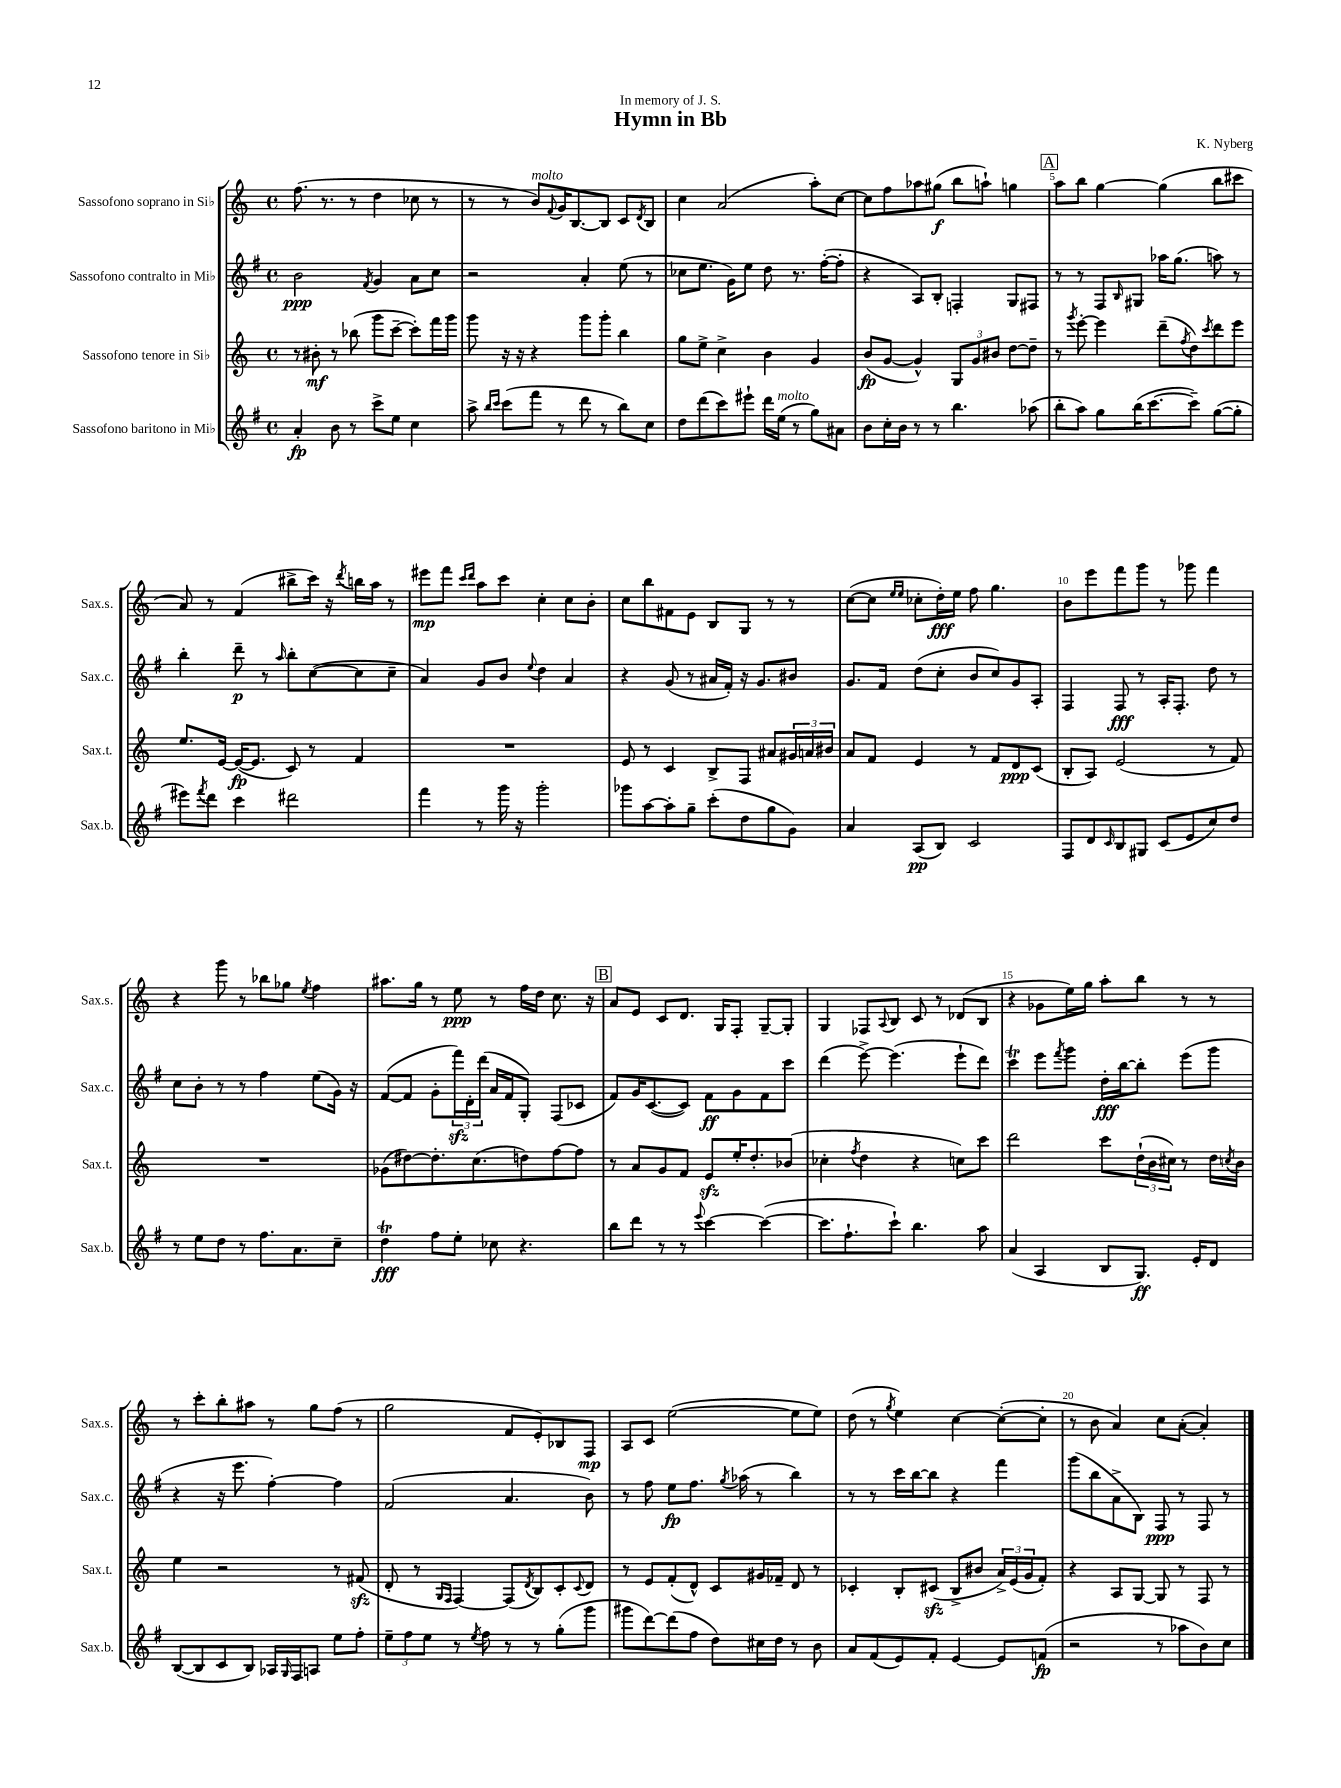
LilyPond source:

\header { title = "Hymn in Bb" composer = "K. Nyberg" dedication = "In memory of J. S." }
<<
\new StaffGroup <<
\new Staff = "s0" \with { instrumentName = "Sassofono soprano in Sib" shortInstrumentName = "Sax.s." } {
    \clef treble \key c \major \defaultTimeSignature \time 4/4
    f''8.( r8. r8 d''4 ces''8 r8 |
    r8 r8 b'8^\markup { \italic "molto" }) \appoggiatura { f'8 } g'16 b8.~ b8 c'8 \acciaccatura { d'8 } b8 |
    c''4 a'2( a''8-.) c''8~ |
    c''8 f''8 aes''8 gis''8\f( b''8 a''8-!) g''4 |
    \mark \markup { \box "A" } a''8 b''8 g''4~ g''4( b''8 cis'''8 |
    a'8) r8 f'4( bis''8-> c'''16) r16 \acciaccatura { d'''8 } b''16 a''16 r8 |
    eis'''8\mp f'''8 \grace { c'''16 d'''16 } a''8 c'''8 c''4-. c''8 b'8-. |
    c''8 b''8 fis'8 e'8 b8 g8 r8 r8 |
    c''8~( c''8 \grace { e''16 e''16 } ces''8-. d''16-.\fff) e''16 f''8 g''4. |
    b'8 e'''8 f'''8 g'''8 r8 ges'''8 f'''4 |
    r4 g'''8 r8 bes''8 ges''8 \acciaccatura { e''8 } f''4 |
    ais''8. g''16 r8 e''8\ppp r8 f''16 d''16 c''8. r16 |
    \mark \markup { \box "B" } a'8 e'8 c'8 d'8. g16 f8-. g8~-- g8-. |
    g4 fes8 \appoggiatura { a8 } b8 c'8 r8 des'8( b8 |
    r4 ges'8 e''16) g''16 a''8-. b''8 r8 r8 |
    r8 c'''8-. b''8-. ais''8 r8 g''8 f''8( r8 |
    g''2 f'8 e'8-.) bes8 f8\mp |
    a8 c'8 e''2~( e''8 e''8) |
    d''8( r8 \acciaccatura { g''8 } e''4) c''4~ c''8~-.( c''8-. |
    r8 b'8 a'4) c''8 a'8~-.( a'4-.) \bar "|." |
}
\new Staff = "s1" \with { instrumentName = "Sassofono contralto in Mib" shortInstrumentName = "Sax.c." } {
    \clef treble \key g \major \defaultTimeSignature \time 4/4
    b'2\ppp \acciaccatura { fis'8 } g'4 a'8 c''8 |
    r2 a'4-. e''8( r8 |
    ces''8 e''8. g'16) e''8 d''8 r8. fis''16~-.( fis''8-. |
    r4 a8) b8-. f4-. g8 fis8 |
    \mark \markup { \box "A" } r8 r8 fis8 \grace { b16 } gis8 aes''16 g''8.( a''8) r8 |
    b''4-. d'''8--\p r8 \grace { a''16 } b''8-. c''8~( c''8 c''8-- |
    a'4) g'8 b'8 \appoggiatura { e''8 } d''4 a'4 |
    r4 g'8( r8 ais'16 fis'16-.) r16 g'8. bis'8 |
    g'8. fis'16 d''8( c''8-. b'8 c''8) g'8 a8-. |
    fis4 fis8\fff r8 a16-. fis8.-. d''8 r8 |
    c''8 b'8-. r8 r8 fis''4 e''8( g'16) r16 |
    fis'8~( fis'8 g'8-. \tuplet 3/2 { fis'''16\sfz) d'16-. d'''16( } a'16 fis'16 g8-.) fis8( ces'8 |
    \mark \markup { \box "B" } fis'8) g'16 c'8.~( c'8) fis'8\ff g'8 fis'8 c'''8 |
    d'''4( e'''8~->) e'''4.( e'''8-! d'''8) |
    c'''4\trill e'''8 \acciaccatura { fis'''8 } g'''8 d''16-.\fff b''16~ b''8-. e'''8( g'''8 |
    r4 r16 e'''8. fis''4~-.) fis''4 |
    fis'2( a'4. b'8) |
    r8 fis''8 e''8\fp fis''8. \acciaccatura { g''8 } aes''16( r8 b''4) |
    r8 r8 c'''16 b''16~ b''8 r4 fis'''4 |
    g'''8( b''8 a'8-> b8) fis8\ppp r8 fis8 r8 \bar "|." |
}
\new Staff = "s2" \with { instrumentName = "Sassofono tenore in Sib" shortInstrumentName = "Sax.t." } {
    \clef treble \key c \major \defaultTimeSignature \time 4/4
    r8 bis'8-.\mf r8 bes''8( g'''8 c'''8~-- c'''8-.) f'''16 g'''16 |
    g'''8 r16 r16 r4 g'''8 g'''8-. b''4 |
    g''8 e''8-> c''4-> b'4 g'4 |
    b'8\fp( g'8~ g'4-^) \tuplet 3/2 { g8 g'8 bis'8 } d''8~ d''8-- |
    \mark \markup { \box "A" } r8 \acciaccatura { g'''8 } e'''8~-. e'''4 d'''8--( \acciaccatura { f''8 } d''8) \acciaccatura { c'''8 } d'''8 e'''8 |
    e''8. e'16~ e'16~\fp( e'8. c'8) r8 f'4 |
    R1 |
    e'8 r8 c'4 b8-> f8 ais'8 \tuplet 3/2 { gis'16 a'16 bis'16 } |
    a'8 f'8 e'4 r8 f'8 d'8\ppp c'8( |
    b8-. a8) e'2( r8 f'8) |
    R1 |
    ges'8( dis''8~) dis''8.-. c''8.( d''8) f''8~ f''8 |
    \mark \markup { \box "B" } r8 a'8 g'8 f'8 e'8\sfz e''16-. d''8.-. bes'8( |
    ces''4-. \acciaccatura { f''8 } d''4 r4 c''8) c'''8 |
    d'''2 c'''8 \tuplet 3/2 { d''16-!( b'16 cis''16) } r8 d''16 \acciaccatura { c''8 } b'16 |
    e''4 r2 r8 fis'8\sfz( |
    d'8-. r8 \grace { g16 f16 } f4~) f8( \acciaccatura { d'8 } b8) c'8-. \appoggiatura { c'8 } d'8 |
    r8 e'8 f'8-.( d'8-^) c'8 gis'16 fes'16-- d'8 r8 |
    ces'4-. b8-. cis'8\sfz( b8-> bis'8 \tuplet 3/2 { a'16->) e'16( g'16 } f'8-.) |
    r4 a8 g8~ g8 r8 f8 r8 \bar "|." |
}
\new Staff = "s3" \with { instrumentName = "Sassofono baritono in Mib" shortInstrumentName = "Sax.b." } {
    \clef treble \key g \major \defaultTimeSignature \time 4/4
    a'4-.\fp b'8 r8 c'''8-> e''8 c''4 |
    a''8-> \grace { b''16 c'''16 } c'''8( fis'''8 r8 d'''8 r8 b''8) c''8 |
    d''8 d'''8( c'''8) eis'''8-! d'''16 e''16^\markup { \italic "molto" }( r8 g''8) ais'8 |
    b'8 c''16-. b'16 r8 r8 b''4. aes''8( |
    \mark \markup { \box "A" } b''8-. a''8) g''8 b''16( c'''8.~ c'''8--) g''8~( g''8-. |
    eis'''8) \acciaccatura { fis'''8 } d'''8 c'''4 dis'''2 |
    fis'''4 r8 g'''16 r16 g'''2-. |
    ges'''8 a''8~ a''8-. g''8-- c'''8-.( d''8 g''8 g'8) |
    a'4 a8\pp( b8) c'2 |
    fis8 d'8 \grace { c'16 } b8 gis8 c'8( e'8 c''8) d''8 |
    r8 e''8 d''8 r8 fis''8. a'8. c''8-- |
    d''4\trill\fff fis''8 e''8-. ces''8 r4. |
    \mark \markup { \box "B" } b''8 d'''8 r8 r8 \appoggiatura { e'''8 } c'''4~ c'''4~( |
    c'''8. fis''8.-! c'''8-!) b''4. a''8 |
    a'4( a4 b8 g8.\ff) e'16-. d'8 |
    b8~( b8 c'8 b8) aes16 \grace { g16 } fis16 a8 e''8 fis''8-. |
    \tuplet 3/2 { e''8-- fis''8 e''8 } r8 \acciaccatura { e''8 } fis''8 r8 r8 g''8-.( g'''8 |
    gis'''8 d'''8~) d'''8( fis''8 d''8) cis''16 d''16 r8 b'8 |
    a'8 fis'8( e'8) fis'8-. e'4~ e'8 f'8\fp( |
    r2 r8 aes''8 b'8) c''8 \bar "|." |
}
>>
>>
\layout { \context { \Score \override BarNumber.break-visibility = ##(#f #t #t) barNumberVisibility = #(every-nth-bar-number-visible 5) } }
